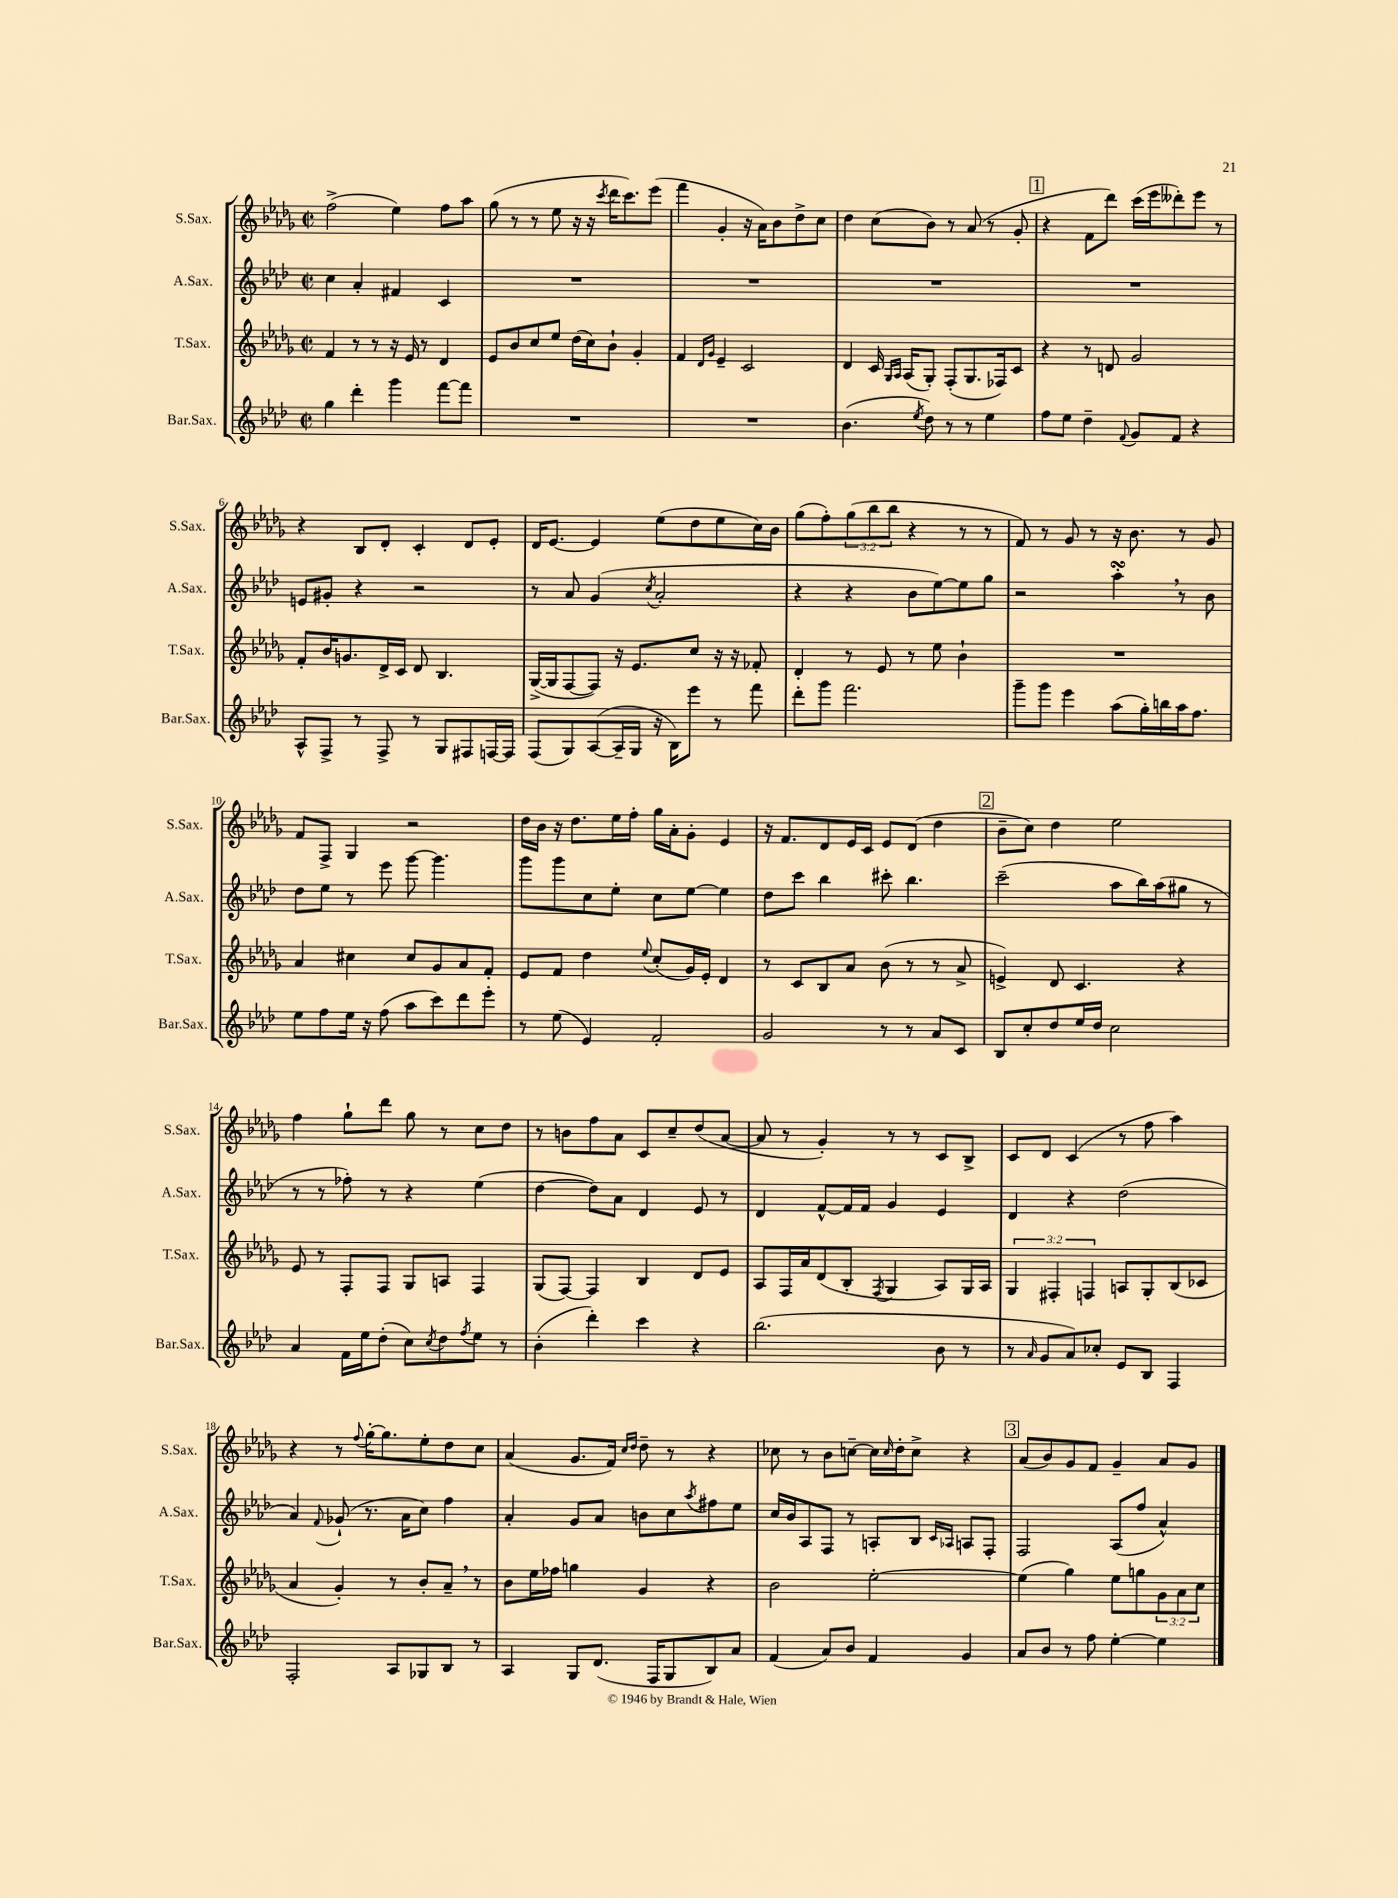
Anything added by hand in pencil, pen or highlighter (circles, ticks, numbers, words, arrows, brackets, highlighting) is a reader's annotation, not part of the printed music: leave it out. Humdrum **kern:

**kern	**kern	**kern	**kern
*staff4	*staff3	*staff2	*staff1
*clefG2	*clefG2	*clefG2	*clefG2
*k[b-e-a-d-]	*k[b-e-a-d-g-]	*k[b-e-a-d-]	*k[b-e-a-d-g-]
*M2/2	*M2/2	*M2/2	*M2/2
*met(c|)	*met(c|)	*met(c|)	*met(c|)
4gg	4f	4cc	(2ff^
4ddd-'	8r	4a-'	.
.	8r	.	.
4ggg	16r	4f#	4ee-)
.	16e-	.	.
.	8r	.	.
[8fff	4d-	4c	8ff
8fff]	.	.	8aa-
=	=	=	=
1r	8e-	1r	(8gg-
.	8b-	.	8r
.	8cc	.	8r
.	8ee-	.	8ee-
.	(16dd-	.	16r
.	16cc)	.	16r
.	.	.	8qccc
.	8b-`	.	16ddd-
.	.	.	8.ccc)
.	4g-'	.	.
.	.	.	(8eee-
=	=	=	=
1r	4f	1r	4fff
.	16qqd-	.	.
.	16qqg-	.	.
.	4e-~	.	4g-'
.	2c	.	16r
.	.	.	16a-)
.	.	.	8b-
.	.	.	8dd-^
.	.	.	8cc
=	=	=	=
(4.b-	4d-	1r	4dd-
.	16c	.	(8cc
.	16qqG-	.	.
.	16qqA-	.	.
.	(16A-	.	.
8qee-	.	.	.
8dd-)	8G-')	.	8b-)
8r	(8F'	.	8r
8r	8.G-	.	(8a-
4ee-	.	.	8r
.	16F-)	.	.
.	8c	.	8g-'
=	=	=	=
8ff	4r	1r	4r
8ee-	.	.	.
4dd-~	8r	.	8f
.	8d	.	8ddd-)
8qqf	.	.	.
8g	2g-	.	(16ccc
.	.	.	16eee-
8f	.	.	8ddd--')
4r	.	.	8eee-
.	.	.	8r
=	=	=	=
8A-^^	8f'	8e	4r
8F^	16b-	8g#'	.
.	8.g	.	.
8r	.	4r	8B-
8F^	16d-^	.	8d-'
.	16c	.	.
8r	8d-	2r	4c'
8G	4.B-	.	.
8F#	.	.	8d-
[16F	.	.	8e-'
16F]	.	.	.
=	=	=	=
(8F	([16G-^	8r	16d-
.	16G-]	.	[8.e-
8G)	[8F	8a-	.
([8A-	8F])	(4g	4e-]
16A-~]	16r	.	.
16G	8.e-	.	.
.	.	8qcc	.
16r	.	2a-'	(8ee-
16B-)	.	.	.
8eee-	8cc	.	8dd-
8r	16r	.	8ee-
.	16r	.	.
8fff	8f-'	.	16cc)
.	.	.	16b-
=	=	=	=
8ddd-'	4d-'	4r	(8gg-
8ggg	.	.	8ff')
2.fff	8r	4r	(12gg-
.	.	.	12bb-
.	8e-	.	.
.	.	.	12bb-
.	8r	8b-	4r
.	8ee-	[8ee-)	.
.	4b-`	8ee-]	8r
.	.	8gg	8r
=	=	=	=
8ggg~	1r	2r	8f)
8ggg	.	.	8r
4eee-	.	.	8g-
.	.	.	8r
(8aa-	.	4aa-'	16r
.	.	.	8.b-
16gg')	.	.	.
16bb	.	.	.
16aa-	.	8r	8r
8.ff	.	.	.
.	.	8b-	8g-
=	=	=	=
8ee-	4a-	8dd-	8f
8ff	.	8ee-	8F^
16ee-	4cc#	8r	4G-
16r	.	.	.
(8ff	.	8eee-	.
8aa-	8cc#	[8ggg	2r
8ccc)	8g-	4.ggg]	.
8ddd-	8a-	.	.
8eee-'	8f'	.	.
=	=	=	=
8r	8e-	8ggg	16dd-
.	.	.	16b-
(8ee-	8f	8ggg	16r
.	.	.	8.dd-
4e-)	4dd-	8cc	.
.	.	8ee-'	16ee-
.	.	.	16ff'
.	8qqee-	.	.
2f'	(8cc'	8cc	16gg-
.	.	.	16a-'
.	16g-)	[8ee-	8g-'
.	16e-'	.	.
.	4d-	4ee-]	4e-
=	=	=	=
2g	8r	8dd-	16r
.	.	.	8.f
.	8c	8ccc	.
.	8B-	4bb-	8d-
.	8a-	.	16e-
.	.	.	16c
8r	(8b-	8ccc#'	8e-
8r	8r	4.bb-	(8d-
8a-	8r	.	4dd-
8c	8a-^	.	.
=	=	=	=
8B-	4e^)	(2ccc~	8b-~
8cc'	.	.	8cc)
8dd-	8d-	.	4dd-
16ee-	4.c	.	.
16dd-	.	.	.
2cc	.	8aa-	2ee-
.	.	16bb-)	.
.	.	(16aa-	.
.	4r	8gg#	.
.	.	8r	.
=	=	=	=
4a-	8e-	8r	4ff
.	8r	8r	.
16f	8F'	8ff-')	8gg-`
16ee-	.	.	.
(8dd-'	8F	8r	8ddd-
8cc)	8G-	4r	8gg-
8qcc	.	.	.
8dd-	8A	.	8r
8qff	.	.	.
8ee-	4F	(4ee-	8cc
8r	.	.	8dd-
=	=	=	=
(4b-'	(8G-	[4dd-	8r
.	[8F)	.	8b
4ddd-')	4F]	8dd-])	8ff
.	.	8a-	8a-
4ccc	4B-	4d-	8c
.	.	.	8cc~
4r	8d-	8e-	(8dd-
.	8e-	8r	[8a-
=	=	=	=
(2.bb-	8A-	4d-	8a-]
.	16F	.	8r
.	16a-	.	.
.	(8d-	[8f^^	4g-')
.	8B-'	16f]	.
.	.	16f	.
.	8qF	.	.
.	4G-	4g	8r
.	.	.	8r
8b-	8A-)	4e-	8c
8r	16G-	.	8B-^
.	16A-	.	.
=	=	=	=
8r	6G-	4d-	8c
16qqa-	.	.	.
8g	.	.	8d-
.	6F#'	.	.
8a-)	.	4r	(4c
.	6F	.	.
8cc-'	.	.	.
8e-	8A	(2dd-	8r
8B-	8G-'	.	8ff
4F	(8B-	.	4aa-)
.	8c-	.	.
=	=	=	=
2F'	4a-	4a-)	4r
.	.	8qqf	.
.	4g-')	(8g-`	8r
.	.	.	8qqff
.	.	8.r	[16gg-'
.	.	.	8.gg-]
8A-	8r	.	.
.	.	16a-	.
8G-	8b-'	8cc)	8ee-'
8B-	8a-~	4ff	8dd-
8r	8r	.	8cc
=	=	=	=
4A-	8b-	4a-'	(4a-
.	16ee-	.	.
.	16ff-	.	.
8G	4gg	8g	8.g-
(8.d-	.	8a-	.
.	.	.	16f)
.	.	.	16qqcc
.	.	.	16qqdd-
.	4g-	8b	8dd-~
16F	.	.	.
8G	.	8cc	8r
.	.	8qaa-	.
8B-)	4r	8ff#	4r
8a-	.	8ee-	.
=	=	=	=
(4f	2b-	16cc	8cc-
.	.	16b-	.
.	.	8A-	8r
8a-)	.	8F	8b-
8b-	.	8r	[8cc~
4f	[2ee-'	8A'	16cc]
.	.	.	16qqcc
.	.	.	16dd-'
.	.	8B-	8cc^
.	.	16qqc	.
.	.	16qqA-	.
4g	.	8A	4r
.	.	8F'	.
=	=	=	=
8a-	(4ee-]	2F	(8a-
8b-	.	.	8b-)
8r	4gg-)	.	8g-
8ff	.	.	8f
[4ee-'	8ee-	(8A-	4g-~
.	8gg	8ff	.
4ee-]	12g-	4a-^^)	8a-
.	12a-	.	.
.	.	.	8g-
.	12cc	.	.
==	==	==	==
*-	*-	*-	*-
